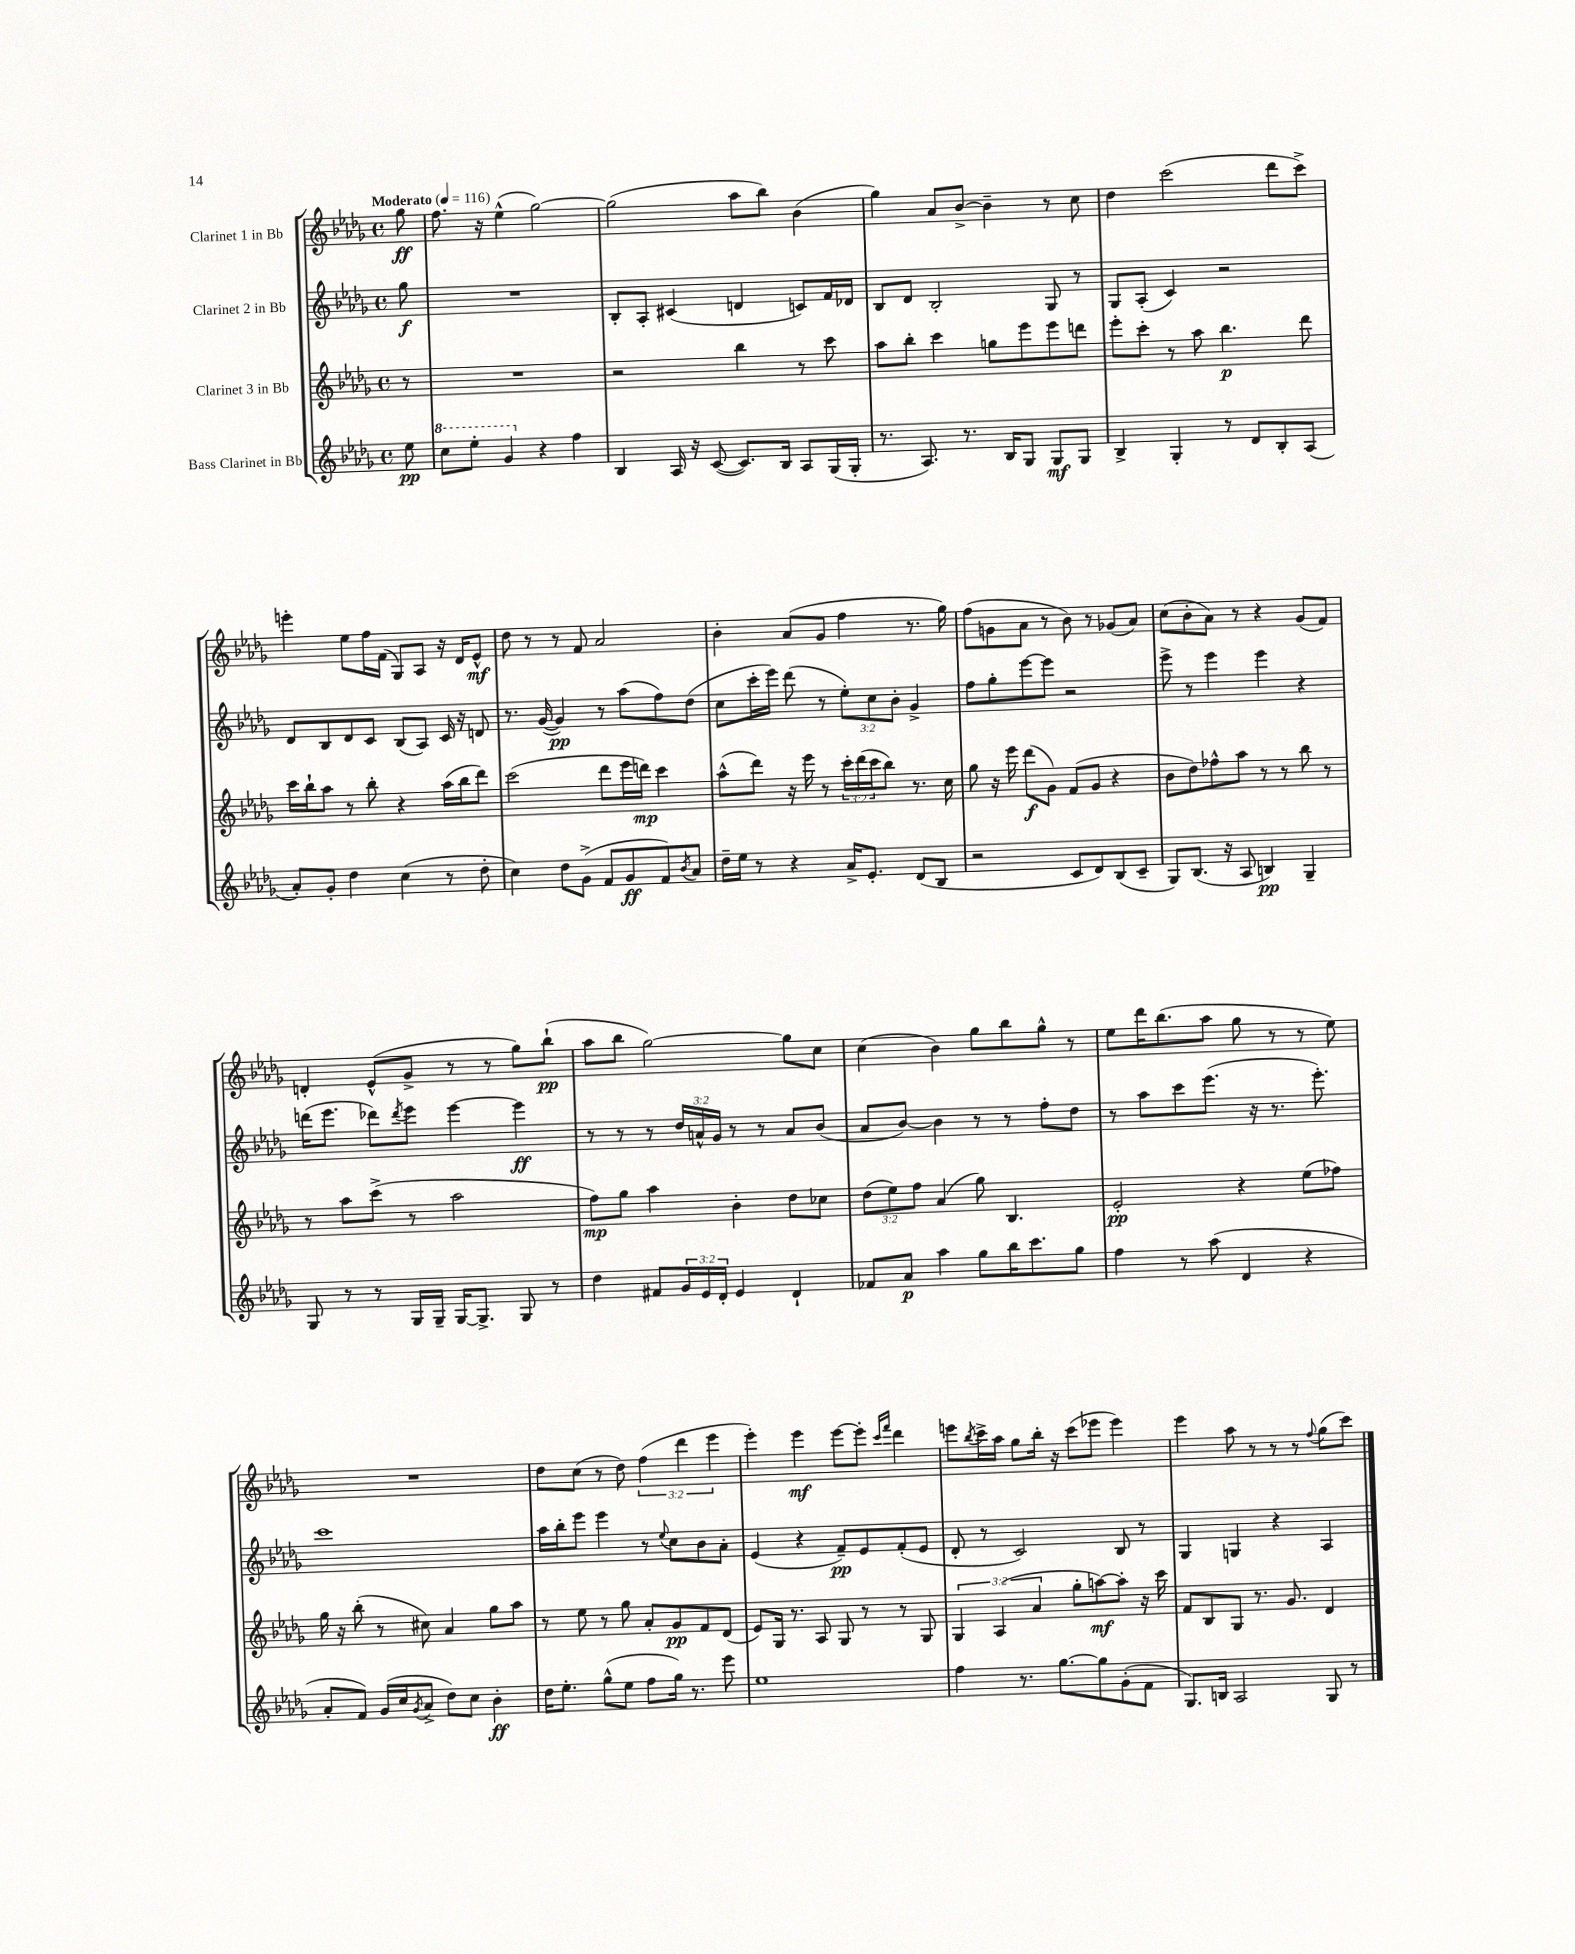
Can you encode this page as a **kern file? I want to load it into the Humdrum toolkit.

**kern	**dynam	**kern	**dynam	**kern	**dynam	**kern	**dynam
*part4	*part4	*part3	*part3	*part2	*part2	*part1	*part1
*staff4	*staff4	*staff3	*staff3	*staff2	*staff2	*staff1	*staff1
*I"Bass Clarinet in Bb	*	*I"Clarinet 3 in Bb	*	*I"Clarinet 2 in Bb	*	*I"Clarinet 1 in Bb	*
*clefG2	*	*clefG2	*	*clefG2	*	*clefG2	*
*k[b-e-a-d-g-]	*	*k[b-e-a-d-g-]	*	*k[b-e-a-d-g-]	*	*k[b-e-a-d-g-]	*
*M4/4	*	*M4/4	*	*M4/4	*	*M4/4	*
*met(c)	*	*met(c)	*	*met(c)	*	*met(c)	*
*MM116	*	*MM116	*	*MM116	*	*MM116	*
=	=	=	=	=	=	=	=
!	!	!	!	!	!	!LO:TX:a:B:t=Moderato	!
8ee-\	pp	8r	.	8gg-\	f	8gg-\	ff
=1	=1	=1	=1	=1	=1	=1	=1
*8va	*	*	*	*	*	*	*
8ccc\L	.	1r	.	1r	.	8.ff\	.
8eee-'\J	.	.	.	.	.	.	.
.	.	.	.	.	.	16r	.
4gg-/	.	.	.	.	.	(4ee-^^\	.
*X8va	*	*	*	*	*	*	*
4r	.	.	.	.	.	[2gg-\)	.
4ff\	.	.	.	.	.	.	.
=2	=2	=2	=2	=2	=2	=2	=2
4B-/	.	2r	.	8B-'/L	.	(2gg-\]	.
.	.	.	.	8A-'/J	.	.	.
16A-/	.	.	.	(4c#X/	.	.	.
16r	.	.	.	.	.	.	.
([8c/	.	.	.	.	.	.	.
8.c/L])	.	4bb-\	.	4dn/	.	8aa-\L	.
.	.	.	.	.	.	8bb-\J)	.
16B-/Jk	.	.	.	.	.	.	.
8A-/L	.	8r	.	8cn/L)	.	(4b-\	.
(16G-/L	.	8ccc\	.	16f/L	.	.	.
16G-'/JJ	.	.	.	16d-X/JJ	.	.	.
=3	=3	=3	=3	=3	=3	=3	=3
8.r	.	8aa-\L	.	8B-/L	.	4gg-\)	.
.	.	8bb-'\J	.	8d-/J	.	.	.
8.A-/)	.	.	.	.	.	.	.
.	.	4ccc\	.	2B-'/	.	8a-/L	.
8.r	.	.	.	.	.	[8b-^/J	.
.	.	8ggn\L	.	.	.	4b-~\]	.
16B-/KL	.	.	.	.	.	.	.
8G-/J	.	8eee-\	.	.	.	.	.
8G-/L	mf	8eee-\	.	8G-/	.	8r	.
8G-/J	.	8dddn\J	.	8r	.	8cc\	.
=4	=4	=4	=4	=4	=4	=4	=4
4B-^/	.	8eee-'\L	.	8G-/L	.	4dd-\	.
.	.	8ccc'\J	.	(8A-'/J	.	.	.
4G-'/	.	8r	.	4c/)	.	(2ccc\	.
.	.	8aa-\	.	.	.	.	.
8r	.	4.bb-\	p	2r	.	.	.
8d-/L	.	.	.	.	.	.	.
8B-'/	.	.	.	.	.	8ddd-\L	.
(8A-/J	.	8ddd-\	.	.	.	8ccc^\J)	.
!!LO:LB:g=z
=5	=5	=5	=5	=5	=5	=5	=5
8a-'/L)	.	16ccc\LL	.	8d-/L	.	4eeen'\	.
.	.	16bb-`\J	.	.	.	.	.
8g-'/J	.	8aa-\J	.	8B-/	.	.	.
4dd-\	.	8r	.	8d-/	.	8ee-\L	.
.	.	8bb-'\	.	8c/J	.	16ff\L	.
.	.	.	.	.	.	(16f\JJ	.
(4cc\	.	4r	.	(8B-/L	.	8G-/L)	.
.	.	.	.	8A-/J)	.	8A-/J	.
8r	.	(16aa-\LL	.	16c/	.	16r	.
.	.	16bb-\J	.	16r	.	16d-/KL	.
8dd-'\	.	8ddd-\J)	.	8dn/	.	8e-^^/J	mf
=6	=6	=6	=6	=6	=6	=6	=6
4cc\)	.	(2ccc\	.	8.r	.	8dd-\	.
.	.	.	.	.	.	8r	.
.	.	.	.	([16g-/	.	.	.
8dd-\L	.	.	.	4g-/])	pp	8r	.
(8g-^\J	.	.	.	.	.	8f/	.
8f/L	.	8ddd-\L	.	8r	.	2a-/	.
8g-/	ff	16eee-\L	.	(8aa-\L	.	.	.
.	.	16dddn\JJ)	mp	.	.	.	.
8f/)	.	4ccc\	.	8ff\)	.	.	.
8qb-/	.	.	.	.	.	.	.
8a-/J	.	.	.	(8dd-\J	.	.	.
=7	=7	=7	=7	=7	=7	=7	=7
16dd-~\LL	.	(8aa-^^\L	.	8cc\L	.	4b-'\	.
16ee-\JJ	.	.	.	.	.	.	.
8r	.	8ddd-\J)	.	16ccc'\L	.	.	.
.	.	.	.	16eee-\JJ)	.	.	.
4r	.	16r	.	(8ddd-\	.	(8a-/L	.
.	.	16eee-\	.	.	.	.	.
.	.	8r	.	8r	.	8g-/J	.
16a-^/KL	.	24ccc'\LL	.	12ee-'\L)	.	4ff\	.
.	.	(24ddd-\	.	.	.	.	.
8.e-'/J	.	.	.	.	.	.	.
.	.	24ccc\J	.	12cc\	.	.	.
.	.	8bb-\J)	.	.	.	.	.
.	.	.	.	12b-'\J	.	.	.
(8d-/L	.	8.r	.	4g-^/	.	8.r	.
8B-/J	.	.	.	.	.	.	.
.	.	16cc\	.	.	.	16gg-\)	.
=8	=8	=8	=8	=8	=8	=8	=8
2r	.	8gg-\	.	8ff\L	.	(8ff\L	.
.	.	16r	.	8gg-'\	.	8gn\	.
.	.	16eee-\	.	.	.	.	.
.	.	(8ddd-\L	f	[8eee-\	.	8a-\J	.
.	.	8g-\J)	.	8eee-\J]	.	8r	.
8c/L	.	(8f/L	.	2r	.	8b-\)	.
8d-/)	.	8g-/J	.	.	.	8r	.
(8B-/	.	4r	.	.	.	(8g-X/L	.
8c~/J	.	.	.	.	.	8a-/J)	.
=9	=9	=9	=9	=9	=9	=9	=9
8G-/L)	.	8b-\L	.	8eee-^\	.	(8cc\L	.
(8.B-/J	.	8dd-\)	.	8r	.	8b-'\	.
.	.	8ff-X^^\	.	4eee-\	.	8a-\J)	.
16r	.	.	.	.	.	.	.
8A-/	.	8aa-\J	.	.	.	8r	.
4Bn/)	pp	8r	.	4eee-\	.	4r	.
.	.	8r	.	.	.	.	.
4G-~/	.	8bb-\	.	4r	.	(8g-/L	.
.	.	8r	.	.	.	8f/J)	.
!!LO:LB:g=z
=10	=10	=10	=10	=10	=10	=10	=10
8G-/	.	8r	.	(16dddn\KL	.	4dn'/	.
.	.	.	.	8.eee-\J	.	.	.
8r	.	8aa-\L	.	.	.	.	.
8r	.	(8ccc^\J	.	8ddd-X\L)	.	(8e-^^/L	.
.	.	.	.	8qddd-/	.	.	.
16G-/LL	.	8r	.	8eee-\J	.	8g-^/J	.
16G-~/JJ	.	.	.	.	.	.	.
[16G-/KL	.	2aa-\	.	[4eee-\	.	8r	.
8.G-^/J]	.	.	.	.	.	.	.
.	.	.	.	.	.	8r	.
8G-/	.	.	.	4eee-\]	ff	8gg-\L)	.
8r	.	.	.	.	.	(8bb-`\J	pp
=11	=11	=11	=11	=11	=11	=11	=11
4dd-\	.	8ff\L)	mp	8r	.	8aa-\L	.
.	.	8gg-\J	.	8r	.	8bb-\J	.
8f#X/L	.	4aa-\	.	8r	.	[2gg-\)	.
24g-/L	.	.	.	24dd-/LL	.	.	.
24e-/	.	.	.	24an^^/	.	.	.
24d-'/JJ	.	.	.	24g-/JJ	.	.	.
4e-/	.	4b-'\	.	8r	.	.	.
.	.	.	.	8r	.	.	.
4d-`/	.	8dd-\L	.	8a/L	.	8gg-\L]	.
.	.	8cc-X\J	.	(8b-/J	.	8cc\J	.
=12	=12	=12	=12	=12	=12	=12	=12
8f-X/L	.	(12dd-\L	.	8a-/L	.	(4cc\	.
.	.	12ee-\)	.	.	.	.	.
8a-/J	p	.	.	[8b-/J)	.	.	.
.	.	12ff\J	.	.	.	.	.
4aa-\	.	(4a-/	.	4b-\]	.	4b-\)	.
8gg-\L	.	8gg-\)	.	8r	.	8gg-\L	.
16bb-\K	.	4.B-/	.	8r	.	8bb-\	.
8.ccc\	.	.	.	.	.	.	.
.	.	.	.	8ff'\L	.	8gg-^^\J	.
8gg-\J	.	.	.	8dd-\J	.	8r	.
=13	=13	=13	=13	=13	=13	=13	=13
4ff\	.	2e-'/	pp	8r	.	8ee-\L	.
.	.	.	.	8aa-\L	.	16ddd-\K	.
.	.	.	.	.	.	(8.bb-\	.
8r	.	.	.	8ccc\	.	.	.
(8aa-\	.	.	.	(8.eee-\J	.	8aa-\J	.
4d-/	.	4r	.	.	.	8gg-\	.
.	.	.	.	16r	.	.	.
.	.	.	.	8.r	.	8r	.
4r	.	(8ee-\L	.	.	.	8r	.
.	.	.	.	8.eee-'\)	.	.	.
.	.	8ff-X\J)	.	.	.	8ee-\)	.
!!LO:LB:g=z
=14	=14	=14	=14	=14	=14	=14	=14
8a-'/L	.	16gg-\	.	1ccc	.	1r	.
.	.	16r	.	.	.	.	.
8f/J)	.	(8bb-'\	.	.	.	.	.
(16g-/LL	.	8r	.	.	.	.	.
16cc/J	.	.	.	.	.	.	.
8qg-/	.	.	.	.	.	.	.
8a-^/J	.	8cc#X\)	.	.	.	.	.
8dd-\L)	.	4a-/	.	.	.	.	.
8cc\J	.	.	.	.	.	.	.
4b-'\	ff	8gg-\L	.	.	.	.	.
.	.	8aa-\J	.	.	.	.	.
=15	=15	=15	=15	=15	=15	=15	=15
16dd-\KL	.	8r	.	16aa-\LL	.	8dd-\L	.
8.ee-'\J	.	.	.	16bb-'\J	.	.	.
.	.	8ee-\	.	8eee-\J	.	(8cc\J	.
(8gg-^^\L	.	8r	.	4eee-\	.	8r	.
8ee-\J	.	8gg-\	.	.	.	8dd-\)	.
8ff\L	.	8a-'/L	.	8r	.	(6ff\	.
.	.	.	.	8qqee-/	.	.	.
16gg-\Jk)	.	8g-/	pp	8cc\L	.	.	.
.	.	.	.	.	.	6ddd-\	.
8.r	.	.	.	.	.	.	.
.	.	8f/	.	8b-\	.	.	.
.	.	.	.	.	.	6eee-\	.
8eee-\	.	(8d-/J	.	8a-'\J	.	.	.
=16	=16	=16	=16	=16	=16	=16	=16
1ee-	.	8e-/L)	.	(4e-/	.	4eee-'\)	.
.	.	16G-/Jk	.	.	.	.	.
.	.	8.r	.	.	.	.	.
.	.	.	.	4r	.	4eee-\	mf
.	.	8A-/	.	.	.	.	.
.	.	8G-/	.	8f~/L)	pp	[8eee-\L	.
.	.	8r	.	8e-/	.	8eee-'\J]	.
.	.	.	.	.	.	16qqccc/LL	.
.	.	.	.	.	.	16qqfff/JJ	.
.	.	8r	.	(8f'/	.	4ddd-\	.
.	.	8G-/	.	8e-/J	.	.	.
=17	=17	=17	=17	=17	=17	=17	=17
4ff\	.	6G-/	.	8d-'/	.	8eeen\L	.
.	.	.	.	.	.	8qbb-/	.
.	.	.	.	8r	.	16ccc^\L	.
.	.	(6A-/	.	.	.	.	.
.	.	.	.	.	.	16aa-\JJ	.
8.r	.	.	.	2c/)	.	8gg-\L	.
.	.	6a-/	.	.	.	.	.
.	.	.	.	.	.	16bb-'\Jk	.
[8.gg-\L	.	.	.	.	.	16r	.
.	.	8gg-'\L	.	.	.	(8ccc\L	.
8gg-\]	.	[8aan\)	mf	.	.	8eee-X\J	.
(8g-'\	.	8aa'\J]	.	8B-/	.	4eee-\)	.
8f\J	.	16r	.	8r	.	.	.
.	.	16ccc\	.	.	.	.	.
=18	=18	=18	=18	=18	=18	=18	=18
8.G-/L)	.	8f/L	.	4G-/	.	4eee-\	.
.	.	8B-/	.	.	.	.	.
16Bn/Jk	.	.	.	.	.	.	.
2A-/	.	8G-/J	.	4Gn/	.	8aa-\	.
.	.	8.r	.	.	.	8r	.
.	.	.	.	4r	.	8r	.
.	.	8.g-/	.	.	.	.	.
.	.	.	.	.	.	8r	.
.	.	.	.	.	.	8qqff/	.
8G-/	.	4d-/	.	4A-/	.	(8gg-\L	.
8r	.	.	.	.	.	8ccc\J)	.
==	==	==	==	==	==	==	==
*-	*-	*-	*-	*-	*-	*-	*-
